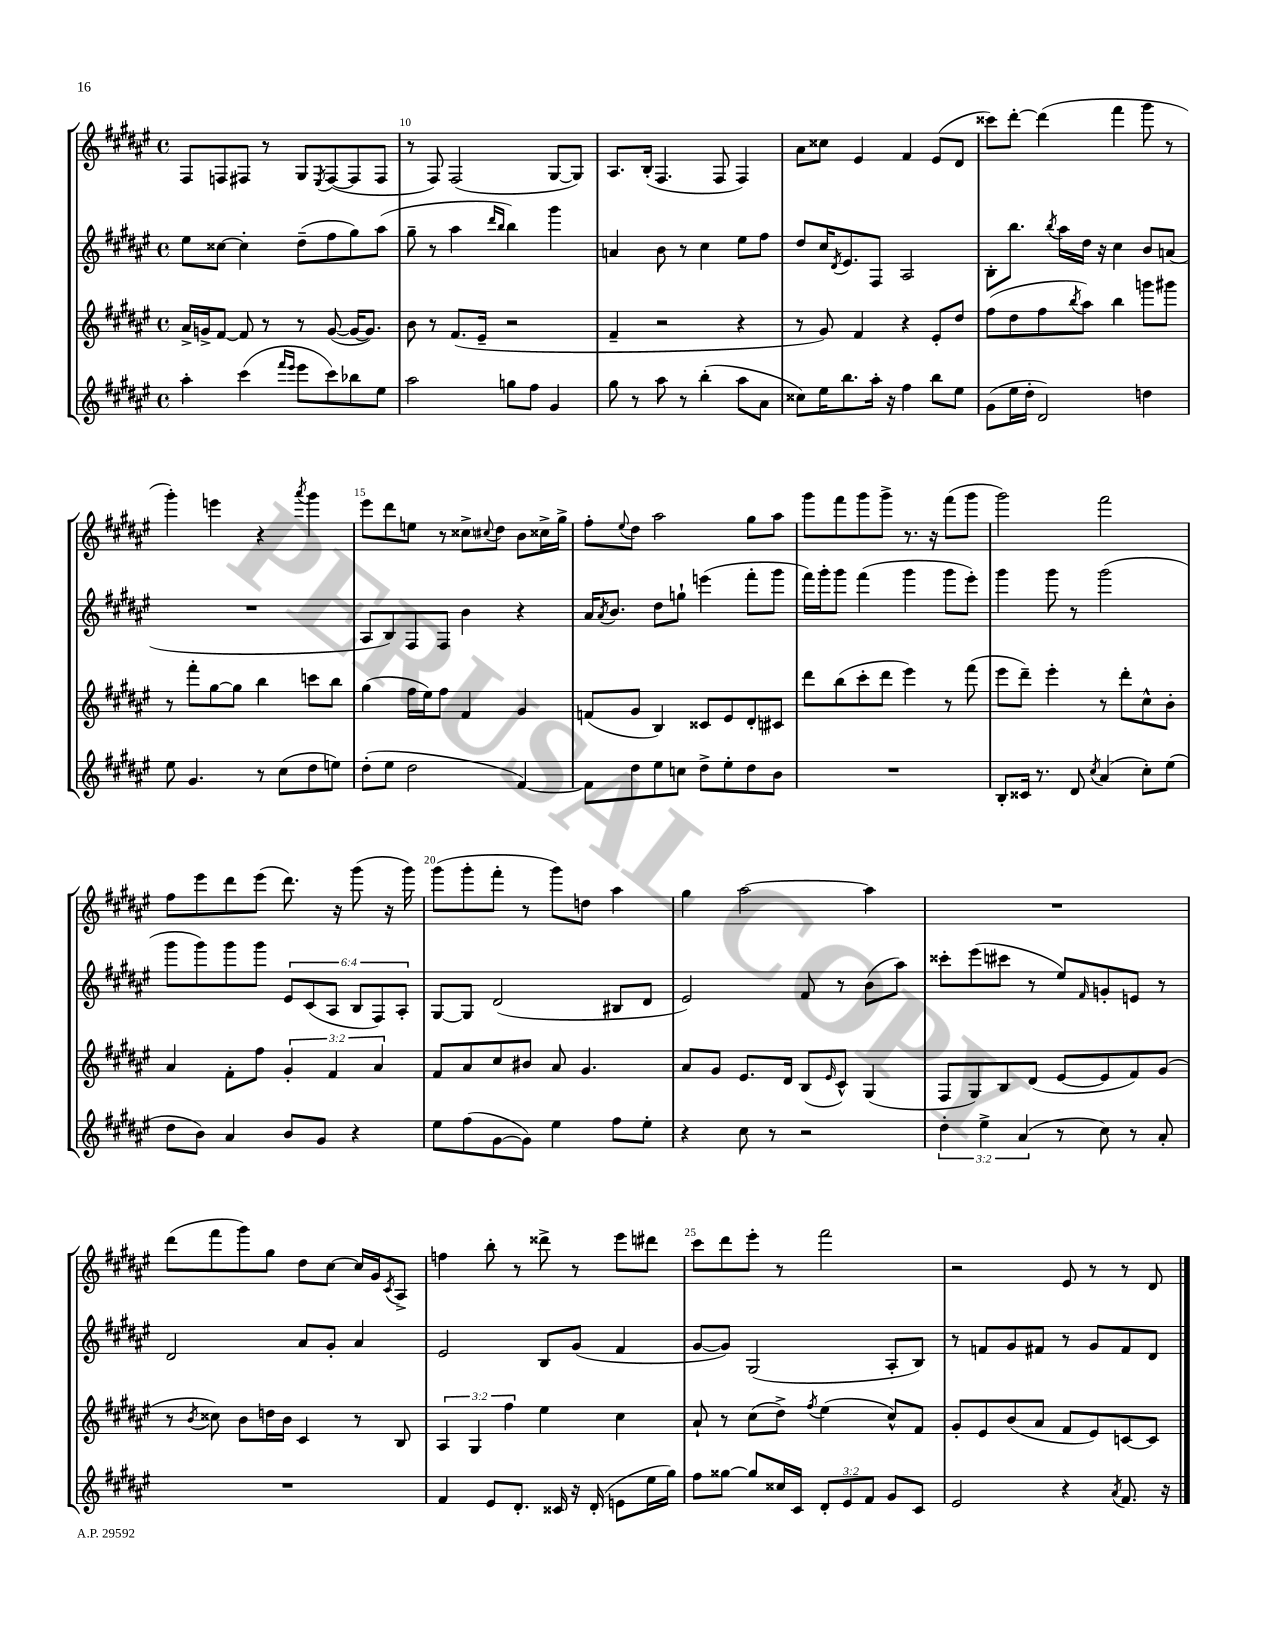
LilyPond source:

<<
\new StaffGroup <<
\new Staff = "s0" {
    \clef treble \key fis \major \defaultTimeSignature \time 4/4
    fis8 f8 fis8 r8 gis8 \acciaccatura { eis8 } fis8~( fis8 fis8 |
    r8 fis8) fis2( gis8~ gis8) |
    ais8. b16-.( fis4. fis8 fis4) |
    ais'8 cisis''8 eis'4 fis'4 eis'8( dis'8 |
    cisis'''8) dis'''8~-. dis'''4( fis'''4 gis'''8 r8 |
    gis'''4-.) e'''4 r4 \acciaccatura { ais'''8 } gis'''4 |
    eis'''8 dis'''8 e''8 r8 cisis''8-> \appoggiatura { cis''8 } dis''8 b'8 cisis''16-> gis''16-> |
    fis''8-. \appoggiatura { eis''8 } dis''8 ais''2 gis''8 ais''8 |
    gis'''8 fis'''8 gis'''8 gis'''8-> r8. r16 fis'''8( gis'''8 |
    gis'''2) fis'''2 |
    fis''8 eis'''8 dis'''8 eis'''8( dis'''8.) r16 gis'''8( r16 gis'''16) |
    gis'''8( gis'''8-. fis'''8-. r8 gis'''8) d''8 ais''4 |
    gis''4 ais''2~ ais''4 |
    R1 |
    dis'''8( fis'''8 gis'''8) gis''8 dis''8 cis''8~ cis''16 gis'16 \acciaccatura { cis'8 } ais8-> |
    f''4 b''8-. r8 disis'''8-> r8 eis'''8 dis'''8 |
    cis'''8 dis'''8 eis'''8-. r8 fis'''2 |
    r2 eis'8 r8 r8 dis'8 \bar "|." |
}
\new Staff = "s1" {
    \clef treble \key fis \major \defaultTimeSignature \time 4/4 \override Staff.TupletNumber.text = #tuplet-number::calc-fraction-text
    eis''8 cisis''8~ cisis''4-. dis''8--( fis''8 gis''8) ais''8( |
    gis''8-- r8 ais''4 \grace { dis'''16 b''16 } b''4) gis'''4 |
    a'4 b'8 r8 cis''4 eis''8 fis''8 |
    dis''8 cis''16 \acciaccatura { dis'8 } eis'8. fis8 ais2 |
    b8-. b''8. \acciaccatura { b''8 } ais''16 dis''16 r16 cis''4 b'8 a'8( |
    R1 |
    ais8 b8) fis8 fis8 b'4 r4 |
    ais'16 \acciaccatura { ais'8 } b'8. dis''8 g''8-! e'''4( fis'''8-. gis'''8 |
    fis'''16) gis'''16-. gis'''8 fis'''4( gis'''4 gis'''8 eis'''8-.) |
    gis'''4 gis'''8 r8 gis'''2( |
    gis'''8 gis'''8) gis'''8 gis'''8 \tuplet 6/4 { eis'8 cis'8( ais8 b8 fis8) ais8-. } |
    gis8~ gis8 dis'2( bis8 dis'8 |
    eis'2) fis'8 r8 b'8( ais''8) |
    cisis'''8-. eis'''8( cis'''8 r8 eis''8) \grace { fis'16 } g'8-. e'8 r8 |
    dis'2 ais'8 gis'8-. ais'4 |
    eis'2 b8 gis'8( fis'4 |
    gis'8~ gis'8) gis2( ais8-. b8) |
    r8 f'8 gis'8 fis'8 r8 gis'8 fis'8 dis'8 \bar "|." |
}
\new Staff = "s2" {
    \clef treble \key fis \major \defaultTimeSignature \time 4/4 \override Staff.TupletNumber.text = #tuplet-number::calc-fraction-text
    ais'16-> g'16-> fis'8~ fis'8 r8 r8 g'8~( g'16~ g'8.) |
    b'8 r8 fis'8.( eis'16-- r2 |
    fis'4-- r2 r4 |
    r8 gis'8) fis'4 r4 eis'8-. dis''8 |
    fis''8( dis''8 fis''8 \acciaccatura { b''8 } ais''8) b''4 g'''8 gis'''8 |
    r8 fis'''8-. gis''8~ gis''8 b''4 c'''8 b''8 |
    gis''4( fis''16 eis''16) fis''8 fis'4 gis'4 |
    f'8( gis'8 b4) cisis'8 eis'8 dis'8-. cis'8 |
    dis'''8 b''8( cis'''8-. dis'''8 eis'''4) r8 fis'''8( |
    eis'''8 dis'''8--) eis'''4-. r8 dis'''8-. cis''8-^ b'8-. |
    ais'4 fis'8-. fis''8 \tuplet 3/2 { gis'4-. fis'4 ais'4 } |
    fis'8 ais'8 cis''8 bis'8 ais'8 gis'4. |
    ais'8 gis'8 eis'8. dis'16 b8( \grace { eis'16 } cis'8-^) gis4( |
    fis8 gis8) b8 dis'8( eis'8~ eis'8 fis'8) gis'8( |
    r8 \acciaccatura { b'8 } cisis''8) b'8 d''16 b'16 cis'4 r8 b8 |
    \tuplet 3/2 { ais4 gis4 fis''4 } eis''4 cis''4 |
    ais'8-! r8 cis''8( dis''8->) \acciaccatura { fis''8 } eis''4( cis''8-^) fis'8 |
    gis'8-. eis'8 b'8( ais'8 fis'8 eis'8) c'8~ c'8 \bar "|." |
}
\new Staff = "s3" {
    \clef treble \key fis \major \defaultTimeSignature \time 4/4 \override Staff.TupletNumber.text = #tuplet-number::calc-fraction-text
    ais''4-. cis'''4( \grace { fis'''16 eis'''16 } eis'''8 cis'''8) bes''8 eis''8 |
    ais''2 g''8 fis''8 gis'4 |
    gis''8 r8 ais''8 r8 b''4-.( ais''8 ais'8 |
    cisis''8) eis''16 b''8. ais''16-. r16 fis''4 b''8 eis''8 |
    gis'8( eis''16 dis''16-. dis'2) d''4 |
    eis''8 gis'4. r8 cis''8( dis''8 e''8) |
    dis''8-.( eis''8 dis''2 fis'4~) |
    fis'8 dis''8 eis''8 c''8 dis''8-> eis''8-. dis''8 b'8 |
    R1 |
    b8-. cisis'16 r8. dis'8 \acciaccatura { cis''8 } ais'4( cis''8-.) eis''8( |
    dis''8 b'8) ais'4 b'8 gis'8 r4 |
    eis''8 fis''8( gis'8~ gis'8) eis''4 fis''8 eis''8-. |
    r4 cis''8 r8 r2 |
    \tuplet 3/2 { dis''4-. eis''4-> ais'4( } r8 cis''8) r8 ais'8-. |
    R1 |
    fis'4 eis'8 dis'8.-. cisis'16 r16 dis'16-.( e'8 eis''16 gis''16) |
    fis''8 gisis''8~ gisis''8 cisis''16 cis'16 \tuplet 3/2 { dis'8-. eis'8 fis'8 } gis'8 cis'8 |
    eis'2 r4 \acciaccatura { ais'8 } fis'8. r16 \bar "|." |
}
>>
>>
\layout { \context { \Score currentBarNumber = #9 \override BarNumber.break-visibility = ##(#f #t #t) barNumberVisibility = #(every-nth-bar-number-visible 5) } }
